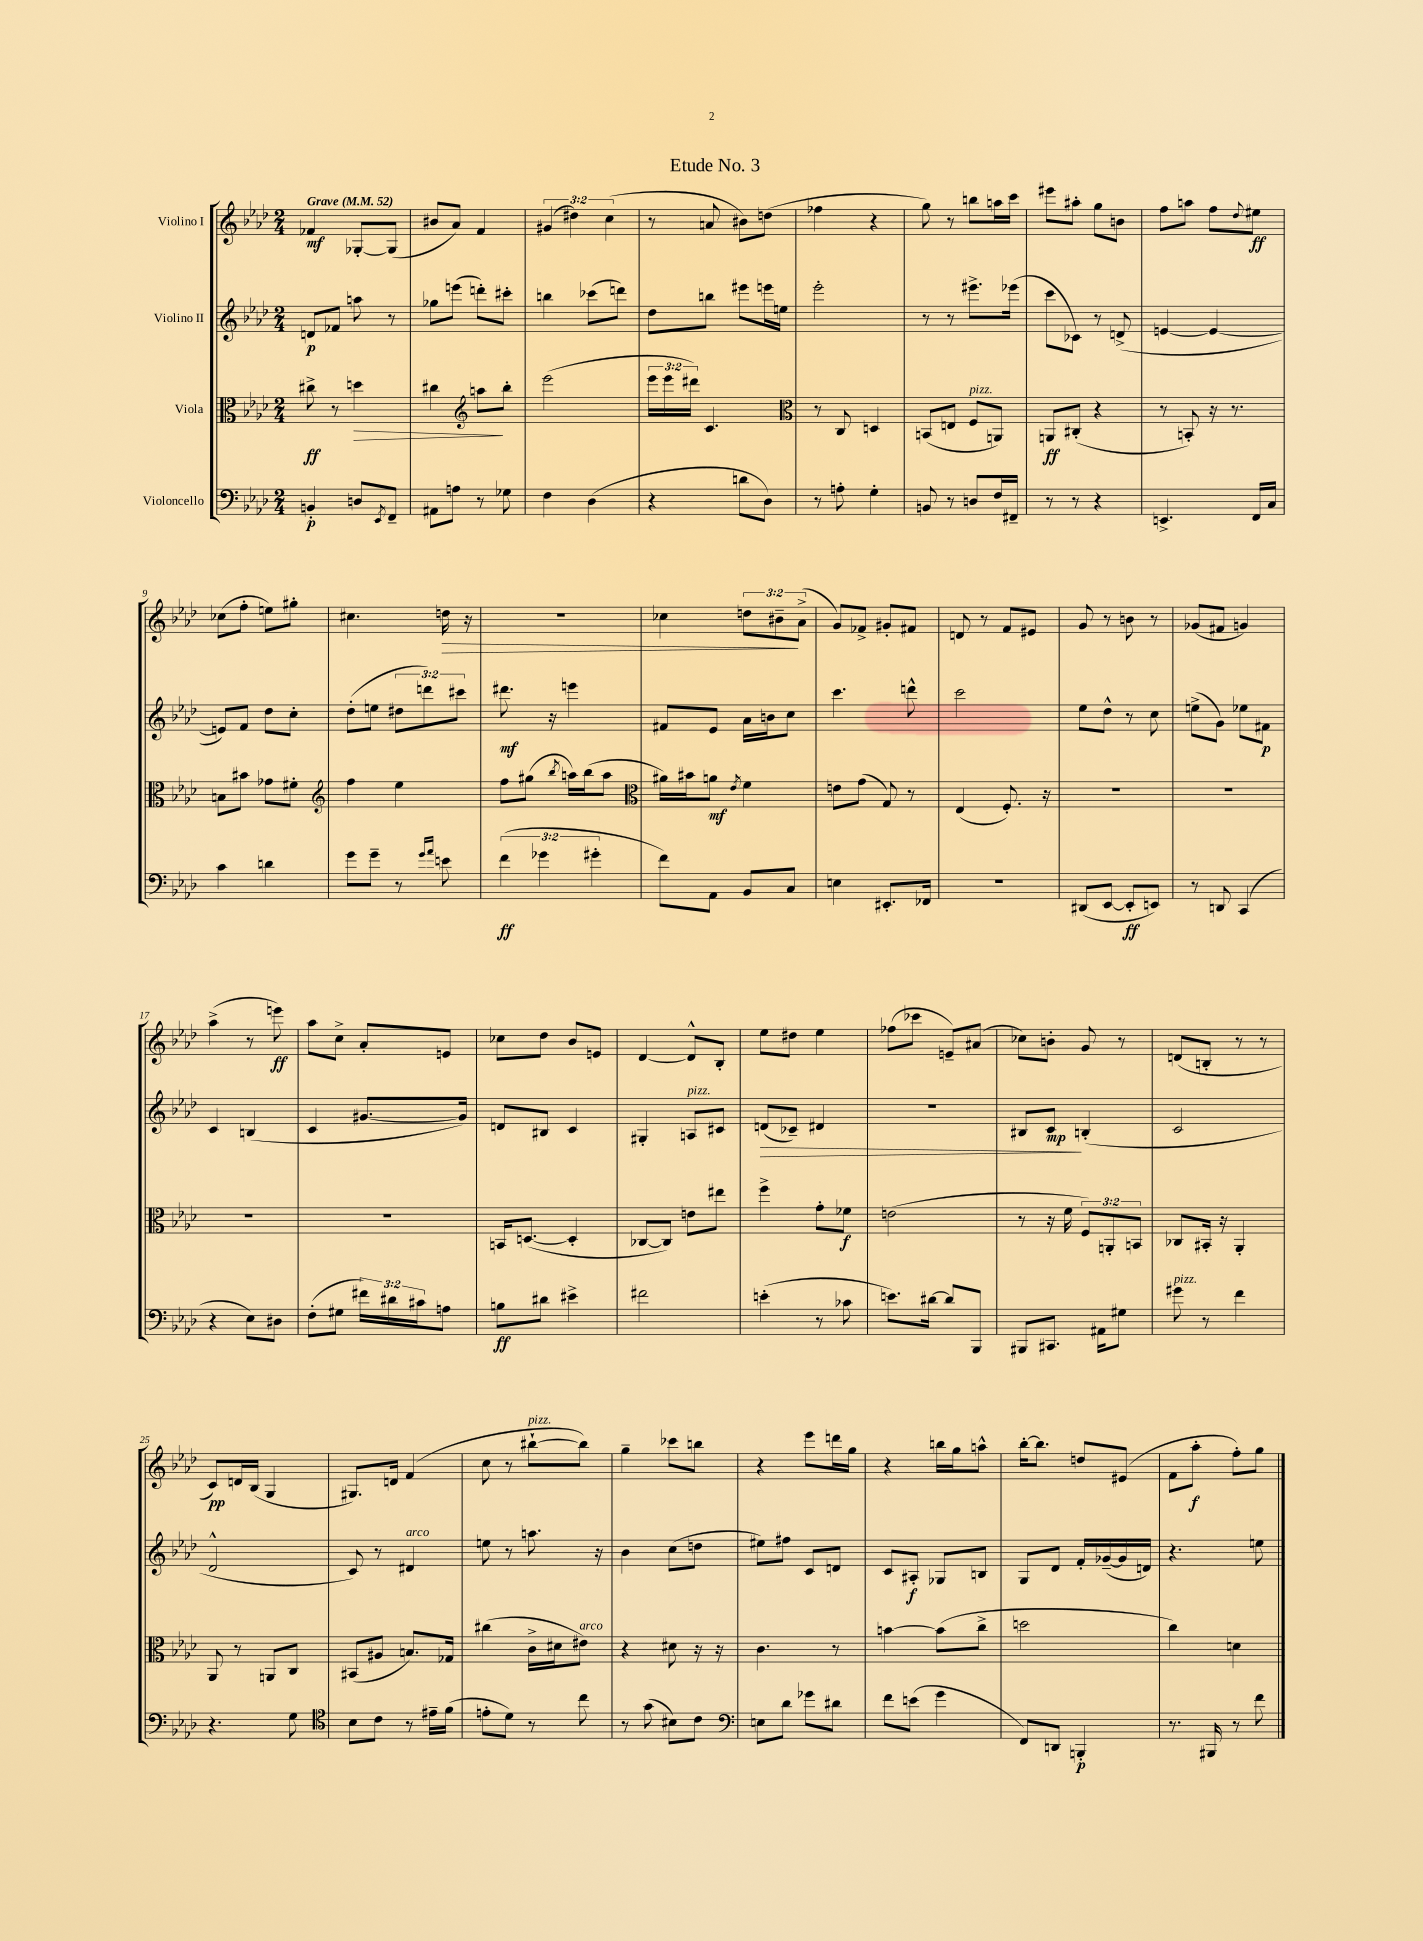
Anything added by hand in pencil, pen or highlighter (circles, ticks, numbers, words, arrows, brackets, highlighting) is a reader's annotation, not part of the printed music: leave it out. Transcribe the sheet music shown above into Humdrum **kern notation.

**kern	**dynam	**kern	**dynam	**kern	**dynam	**kern	**dynam
*part4	*part4	*part3	*part3	*part2	*part2	*part1	*part1
*staff4	*staff4	*staff3	*staff3	*staff2	*staff2	*staff1	*staff1
*I"Violoncello	*	*I"Viola	*	*I"Violino II	*	*I"Violino I	*
*clefF4	*	*clefC3	*	*clefG2	*	*clefG2	*
*k[b-e-a-d-]	*	*k[b-e-a-d-]	*	*k[b-e-a-d-]	*	*k[b-e-a-d-]	*
*M2/4	*	*M2/4	*	*M2/4	*	*M2/4	*
*MM52	*	*MM52	*	*MM52	*	*MM52	*
=1	=1	=1	=1	=1	=1	=1	=1
!	!	!	!	!	!	!LO:TX:a:B:t=Grave	!
4BBn'/	p	8cc#X^\	ff	8dn/L	p	4f-X/	mf
.	.	8r	.	8f-X/J	.	.	.
!	!	!	!LO:HP:b	!	!	!	!
8Dn/L	.	4ddn\	>	8aan\	.	[8G-X'/L	.
8qEE-/	.	.	.	.	.	.	.
8FF~/J	.	.	.	8r	.	(8G-/J]	.
=2	=2	=2	=2	=2	=2	=2	=2
8AA#X\L	.	4cc#X\	.	8gg-X\L	.	8b#X/L	.
8An\J	.	.	.	(8eeen\J	.	8a-/J)	.
*	*	*clefG2	*	*	*	*	*
8r	.	8aan\L	.	8dddn'\L)	.	4f/	.
8G-X\	.	8bb-'\J	]	8ccc#X'\J	.	.	.
=3	=3	=3	=3	=3	=3	=3	=3
4F\	.	(2eee-\	.	4bbn\	.	(6g#X/	.
.	.	.	.	.	.	6dd#X\)	.
(4D-\	.	.	.	(8ccc-X\L	.	.	.
.	.	.	.	.	.	(6cc\	.
.	.	.	.	8dddn\J)	.	.	.
=4	=4	=4	=4	=4	=4	=4	=4
4r	.	24eee-\LL	.	8dd-\L	.	8r	.
.	.	24eee-\	.	.	.	.	.
.	.	24ddd#X\JJ)	.	.	.	.	.
.	.	4.c/	.	8bbn\J	.	8an/	.
8dn\L	.	.	.	8eee#X\L	.	8b#X\L)	.
8D-\J)	.	.	.	16eeen\L	.	(8ddn\J	.
.	.	.	.	16een\JJ	.	.	.
=5	=5	=5	=5	=5	=5	=5	=5
*	*	*clefC3	*	*	*	*	*
8r	.	8r	.	2eee-'\	.	4ff-X\	.
8An'\	.	8C/	.	.	.	.	.
4G'\	.	4Dn/	.	.	.	4r	.
=6	=6	=6	=6	=6	=6	=6	=6
8BBn/	.	(8BBn/L	.	8r	.	8gg\)	.
8r	.	8En/J	.	8r	.	8r	.
!	!	!LO:TX:a:i:t=pizz.	!	!	!	!	!
8Dn/L	.	8F/L	.	8.eee#X^\L	.	8bbn\L	.
16F/L	.	8AAn/J)	.	.	.	16aan\L	.
16FF#X~/JJ	.	.	.	(16eee-X\Jk	.	16ccc\JJ	.
=7	=7	=7	=7	=7	=7	=7	=7
8r	.	8AAn/L	ff	8ccc\L	.	8eee#X\L	.
8r	.	(8C#X'/J	.	8c-X\J)	.	8aa#X'\J	.
4r	.	4r	.	8r	.	8gg\L	.
.	.	.	.	(8dn^/	.	8bn\J	.
=8	=8	=8	=8	=8	=8	=8	=8
4.EEn^/	.	8r	.	[4en/	.	8ff\L	.
.	.	8BBn'/)	.	.	.	8aan\J	.
.	.	16r	.	4e/_	.	8ff\L	.
.	.	8.r	.	.	.	.	.
.	.	.	.	.	.	8qqdd-/	.
16FF/LL	.	.	.	.	.	8ee#X\J	ff
16C/JJ	.	.	.	.	.	.	.
!!LO:LB:g=z
=9	=9	=9	=9	=9	=9	=9	=9
4c\	.	8Bn\L	.	8en/L])	.	(8cc-X\L	.
.	.	8b#X\J	.	8f/J	.	8ff'\J	.
4dn\	.	8g-X\L	.	8dd-\L	.	8een\L)	.
.	.	8f#X'\J	.	8cc'\J	.	8gg#X'\J	.
=10	=10	=10	=10	=10	=10	=10	=10
*	*	*clefG2	*	*	*	*	*
8g\L	.	4ff\	.	(8dd-'\L	.	4.cc#X\	.
8g~\J	.	.	.	8een\J	.	.	.
8r	.	4ee-\	.	12dd#X\L	.	.	.
.	.	.	.	12dddn\)	.	.	.
16qqg/LL	.	.	.	.	.	.	.
16qqa-/JJ	.	.	.	.	.	.	.
!	!	!	!	!	!	!	!LO:HP:b
8en\	.	.	.	.	.	16ddn\	>
.	.	.	.	12ccc#X\J	.	.	.
.	.	.	.	.	.	16r	.
=11	=11	=11	=11	=11	=11	=11	=11
(6f\	ff	8ff\L	.	8.ddd#X\	mf	2r	.
.	.	(8gg#X\J	.	.	.	.	.
6g-X\	.	.	.	.	.	.	.
.	.	.	.	16r	.	.	.
.	.	8qbb-/	.	.	.	.	.
.	.	16aan\LL)	.	4eeen\	.	.	.
.	.	(16bb-\J	.	.	.	.	.
6g#X'\	.	.	.	.	.	.	.
.	.	8aa\J	.	.	.	.	.
=12	=12	=12	=12	=12	=12	=12	=12
*	*	*clefC3	*	*	*	*	*
8f\L)	.	16a#X\LL)	.	8f#X/L	.	4cc-X\	.
.	.	16b#X\J	.	.	.	.	.
8AA-\J	.	8an\J	mf	8e-/J	.	.	.
.	.	8qe-/	.	.	.	.	.
8BB-/L	.	4f\	.	16a-\LL	.	12ddn\L	.
.	.	.	.	16bn\J	.	.	.
.	.	.	.	.	.	12b#X~\	.
8C/J	.	.	.	8cc\J	.	.	.
.	.	.	.	.	.	(12a-^\J	]
=13	=13	=13	=13	=13	=13	=13	=13
4En\	.	8en\L	.	4.ccc\	.	8g/L)	.
.	.	(8g\J	.	.	.	8f-X^/J	.
8.EE#X'/L	.	8G/)	.	.	.	8g#X'/L	.
.	.	8r	.	8dddn^^\	.	8f#X/J	.
16FF-X/Jk	.	.	.	.	.	.	.
=14	=14	=14	=14	=14	=14	=14	=14
2r	.	(4E-/	.	2ccc\	.	8dn/	.
.	.	.	.	.	.	8r	.
.	.	8.F'/)	.	.	.	8f/L	.
.	.	.	.	.	.	8e#X/J	.
.	.	16r	.	.	.	.	.
=15	=15	=15	=15	=15	=15	=15	=15
(8DD#X/L	.	2r	.	8ee-\L	.	8g/	.
[8EE-/J	.	.	.	8dd-^^\J	.	8r	.
8EE-'/L]	ff	.	.	8r	.	8bn\	.
8EEn/J)	.	.	.	8cc\	.	8r	.
=16	=16	=16	=16	=16	=16	=16	=16
8r	.	2r	.	(8een^\L	.	(8g-X/L	.
8DDn/	.	.	.	8g\J)	.	8f#X/J	.
(4CC/	.	.	.	8ee-X\L	.	4gn/)	.
.	.	.	.	8f#X\J	p	.	.
!!LO:LB:g=z
=17	=17	=17	=17	=17	=17	=17	=17
4r	.	2r	.	4c/	.	(4aa-^\	.
8E-\L)	.	.	.	(4Bn/	.	8r	.
8D#X\J	.	.	.	.	.	8eeen\)	ff
=18	=18	=18	=18	=18	=18	=18	=18
(8F'\L	.	2r	.	4c/	.	8aa-\L	.
8G#X\J	.	.	.	.	.	8cc^\J	.
24f#X\LL)	.	.	.	[8.g#X/L	.	8a-'/L	.
24d#X\	.	.	.	.	.	.	.
24c#X\J	.	.	.	.	.	.	.
8An\J	.	.	.	.	.	8en/J	.
.	.	.	.	16g#/Jk])	.	.	.
=19	=19	=19	=19	=19	=19	=19	=19
8Bn\L	ff	16BBn/KL	.	8dn/L	.	8cc-X\L	.
.	.	([8.Dn/J	.	.	.	.	.
8d#X\J	.	.	.	8B#X/J	.	8dd-\J	.
4e#X^\	.	4D'/]	.	4c/	.	8b-/L	.
.	.	.	.	.	.	8en/J	.
=20	=20	=20	=20	=20	=20	=20	=20
2f#X\	.	[8C-X/L	.	4G#X'/	.	[4d-/	.
.	.	8C-/J])	.	.	.	.	.
!	!	!	!	!LO:TX:a:i:t=pizz.	!	!	!
.	.	8en\L	.	8An/L	.	8d-^^/L]	.
.	.	8ee#X\J	.	8c#X/J	.	8B-'/J	.
=21	=21	=21	=21	=21	=21	=21	=21
!	!	!	!	!	!LO:HP:b	!	!
(4en'\	.	4ff^\	.	(8dn/L	>	8ee-\L	.
.	.	.	.	8c-X~/J)	.	8dd#X\J	.
8r	.	8g'\L	.	4d#X/	.	4ee-\	.
8c-X\	.	8f-X\J	f	.	.	.	.
=22	=22	=22	=22	=22	=22	=22	=22
8.en\L)	.	(2en\	.	2r	.	(8ff-X\L	.
.	.	.	.	.	.	8ccc-X\J	.
[16d#X\Jk	.	.	.	.	.	.	.
8d#/L]	.	.	.	.	.	8en~/L)	.
8BBB-/J	.	.	.	.	.	(8a#X/J	.
=23	=23	=23	=23	=23	=23	=23	=23
8BBB#X/L	.	8r	.	8B#X/L	.	8cc-X\L)	.
8.CC#X/J	.	16r	.	8c/J	mp	8bn'\J	.
.	.	16f\	.	.	.	.	.
.	.	12F/L)	.	(4Bn'/	]	8g/	.
16AA#X\KL	.	.	.	.	.	.	.
.	.	12AAn'/	.	.	.	.	.
8G#X\J	.	.	.	.	.	8r	.
.	.	12BBn/J	.	.	.	.	.
=24	=24	=24	=24	=24	=24	=24	=24
!LO:TX:a:i:t=pizz.	!	!	!	!	!	!	!
8g#X\	.	8C-X/L	.	2c/	.	(8dn/L	.
8r	.	16BB#X'/Jk	.	.	.	8Bn'/J	.
.	.	16r	.	.	.	.	.
4f\	.	4AA-'/	.	.	.	8r	.
.	.	.	.	.	.	8r	.
!!LO:LB:g=z
=25	=25	=25	=25	=25	=25	=25	=25
4.r	.	8AA-/	.	2d-^^/	.	8c/L)	pp
.	.	8r	.	.	.	16dn/L	.
.	.	.	.	.	.	(16B-/JJ	.
.	.	8AAn/L	.	.	.	4G/	.
8G\	.	8C/J	.	.	.	.	.
=26	=26	=26	=26	=26	=26	=26	=26
*clefC4	*	*	*	*	*	*	*
8B-\L	.	(8BB#X/L	.	8c/)	.	8.G#X/L)	.
8c\J	.	8A#X/J	.	8r	.	.	.
.	.	.	.	.	.	16dn/Jk	.
!	!	!	!	!LO:TX:a:i:t=arco	!	!	!
8r	.	8.Bn/L)	.	4d#X/	.	(4f/	.
16e#X~\LL	.	.	.	.	.	.	.
(16f\JJ	.	16G-X/Jk	.	.	.	.	.
=27	=27	=27	=27	=27	=27	=27	=27
8en'\L	.	(4cc#X\	.	8een\	.	8cc\	.
8d-\J)	.	.	.	8r	.	8r	.
!	!	!	!	!	!	!LO:TX:a:i:t=pizz.	!
8r	.	16c^\LL	.	8.aan\	.	[8bb#X`\L	.
.	.	16d#X\J	.	.	.	.	.
!	!	!LO:TX:a:i:t=arco	!	!	!	!	!
8cc\	.	8e#X\J)	.	.	.	8bb#\J])	.
.	.	.	.	16r	.	.	.
=28	=28	=28	=28	=28	=28	=28	=28
8r	.	4r	.	4b-\	.	4gg~\	.
(8g\	.	.	.	.	.	.	.
8B#X\L)	.	8d#X\	.	(8cc\L	.	8ccc-X\L	.
8c\J	.	16r	.	8ddn\J	.	8bbn\J	.
.	.	16r	.	.	.	.	.
=29	=29	=29	=29	=29	=29	=29	=29
*clefF4	*	*	*	*	*	*	*
8En\L	.	4.c\	.	8ee#X\L)	.	4r	.
8d-\J	.	.	.	8ff#X\J	.	.	.
8g-X\L	.	.	.	8c/L	.	8eee-\L	.
8d#X\J	.	8r	.	8dn/J	.	16dddn\L	.
.	.	.	.	.	.	16gg\JJ	.
=30	=30	=30	=30	=30	=30	=30	=30
8f\L	.	[4bn\	.	8c/L	.	4r	.
(8en\J	.	.	.	8A#X'/J	f	.	.
4g\	.	(8b\L]	.	8G-X/L	.	16bbn\LL	.
.	.	.	.	.	.	16gg\J	.
.	.	8cc^\J	.	8Bn/J	.	8aan^^\J	.
=31	=31	=31	=31	=31	=31	=31	=31
8FF/L)	.	2ddn\	.	8G/L	.	[16bb-'\KL	.
.	.	.	.	.	.	8.bb-\J]	.
8DDn/J	.	.	.	8d-/J	.	.	.
4BBBn'/	p	.	.	16f'/LL	.	8ddn/L	.
.	.	.	.	([16g-X~/	.	.	.
.	.	.	.	16g-/]	.	(8e#X/J	.
.	.	.	.	16dn/JJ)	.	.	.
=32	=32	=32	=32	=32	=32	=32	=32
8.r	.	4cc\)	.	4.r	.	8f\L	.
.	.	.	.	.	.	8aa-'\J	f
16BBB#X/	.	.	.	.	.	.	.
8r	.	4dn\	.	.	.	8ff'\L)	.
8f\	.	.	.	8een\	.	8gg\J	.
==	==	==	==	==	==	==	==
*-	*-	*-	*-	*-	*-	*-	*-
